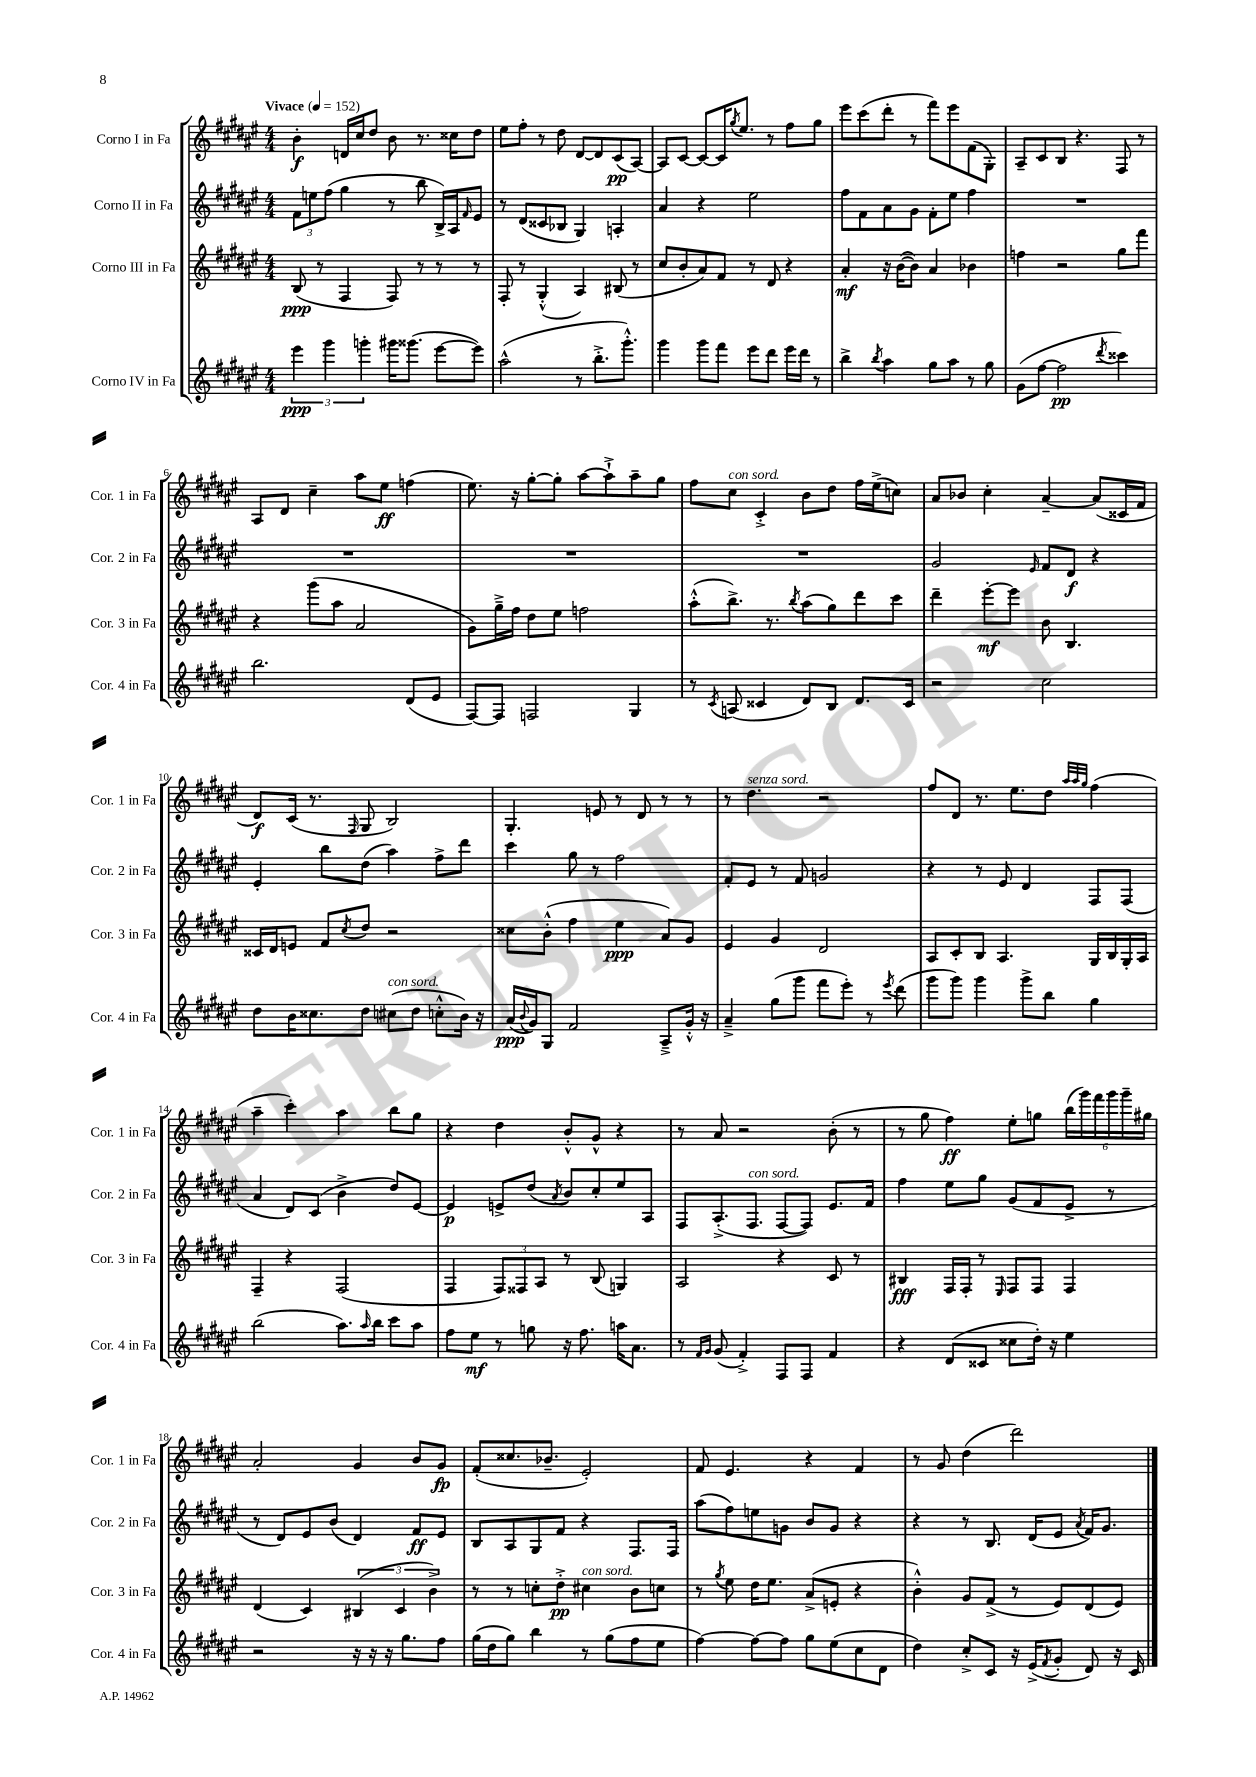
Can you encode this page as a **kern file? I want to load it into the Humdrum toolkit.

**kern	**kern	**kern	**kern
*staff4	*staff3	*staff2	*staff1
*clefG2	*clefG2	*clefG2	*clefG2
*k[f#c#g#d#a#e#]	*k[f#c#g#d#a#e#]	*k[f#c#g#d#a#e#]	*k[f#c#g#d#a#e#]
*M4/4	*M4/4	*M4/4	*M4/4
*MM152	*MM152	*MM152	*MM152
6eee#	(8B	12f#	4b'
.	.	12ee	.
.	8r	.	.
6ggg#	.	(12ff#	.
.	4F#	4gg#	16d
.	.	.	16cc#
6ggg'	.	.	.
.	.	.	8dd#
16ggg#	8F#)	8r	8b
(8.ggg##	.	.	.
.	8r	8bb	8.r
[8eee#	8r	16B^)	.
.	.	16A#	16cc##
.	.	16qqf#	.
8eee#])	8r	8e#	8dd#
=	=	=	=
(2aa#^^	8F#'	8r	8ee#
.	8r	(8d#	8ff#'
.	(4G#'^^	8c##	8r
.	.	8B-	8dd#
8r	4A#)	4G#)	[8d#
8.bb'^	.	.	8d#]
.	(8B#	4A'	(8c#
8.ggg#'^^)	.	.	.
.	8r	.	[8A#)
=	=	=	=
4ggg#	8cc#	4a#	8A#]
.	8b'	.	[8c#
8ggg#	8a#)	4r	8c#_
8fff#	8f#	.	16c#]
.	.	.	8qgg#
.	.	.	8.ee#
8eee#	8r	2ee#	.
8ddd#	8d#	.	8r
16eee#	4r	.	8ff#
16ddd#	.	.	.
8r	.	.	8gg#
=	=	=	=
4bb^	4a#'	8ff#	8eee#
.	.	8f#	(8ccc#
8qbb	.	.	.
4aa#	16r	8a#	8ddd#'
.	([16b	.	.
.	8b])	8g#	8r
8gg#	4a#	8f#'	8fff#)
8aa#	.	8ee#	8eee#
8r	4b-	4ff#	(8f#
8gg#	.	.	8G#')
=	=	=	=
(8g#	4ff	1r	8A#~
[8ff#	.	.	8c#
2ff#]	2r	.	8B
.	.	.	4.r
8qddd#	.	.	.
4ccc##)	8gg#	.	8F#
.	8fff#	.	8r
=	=	=	=
2.bb	4r	1r	8A#
.	.	.	8d#
.	(8ggg#	.	4cc#~
.	8aa#	.	.
.	2a#	.	8aa#
.	.	.	8ee#
(8d#	.	.	(4ff
8e#	.	.	.
=	=	=	=
[8F#)	8g#)	1r	8.ee#)
8F#]	16gg#~^	.	.
.	16ff#	.	16r
2F	8dd#	.	[8gg#'
.	8ee#	.	8gg#']
.	2ff	.	[8aa#
.	.	.	8aa#`^]
4G#	.	.	8aa#~
.	.	.	8gg#
=	=	=	=
8r	(8aa#'^^	1r	8ff#
8qc#	.	.	.
(8A	8.bb^)	.	8cc#
4c##	.	.	4c#'^
.	8.r	.	.
.	8qbb	.	.
8d#)	(8aa#	.	8b
8B	8gg#)	.	8dd#
8.d#	8ddd#	.	16ff#
.	.	.	(16ee#^
.	8ccc#	.	8cc)
16c##	.	.	.
=	=	=	=
2r	4ddd#~	2g#	8a#
.	.	.	8b-
.	[8eee#'	.	4cc#'
.	8eee#]	.	.
.	.	16qqe#	.
2cc#	8b	8f#	[4a#~
.	4.B	8d#	.
.	.	4r	(8a#]
.	.	.	16c##
.	.	.	16f#
=	=	=	=
8dd#	16c##	4e#'	8d#)
.	16d#	.	.
16b	8e	.	(16c#
8.cc##	.	.	8.r
.	8f#	8bb	.
.	8qcc#	.	16qqF#
8dd#	8dd#	(8dd#	8G#
(8cc#	2r	4aa#)	2B)
8dd#	.	.	.
8cc'^^	.	8ff#^	.
16b)	.	8ddd#	.
16r	.	.	.
=	=	=	=
(16a#	8cc##	4ccc#	4.G#'
8qqb	.	.	.
16g#)	.	.	.
8G#	(8b'^^	.	.
2f#	4ff#	8gg#	.
.	.	8r	8e
.	4ee#	2ff#	8r
.	.	.	8d#
8A#~^	8a#)	.	8r
16g#'^^	8g#	.	8r
16r	.	.	.
=	=	=	=
4a#~^	4e#	8f#'	8r
.	.	8e#	4.dd#
(8gg#	4g#	8r	.
8ggg#	.	8f#	.
8fff#	2d#	2g	2r
8eee#')	.	.	.
8r	.	.	.
8qeee#	.	.	.
(8ddd#	.	.	.
=	=	=	=
8ggg#	8A#	4r	8ff#
8ggg#)	8c#'	.	8d#
4ggg#	8B	8r	8.r
.	4.A#	8e#	.
.	.	.	8.ee#
8ggg#^	.	4d#	.
8bb	.	.	8dd#
.	.	.	32qqaa#
.	.	.	32qqaa#
.	.	.	32qqgg#
4gg#	16G#	8F#	(4ff#
.	16B	.	.
.	16G#'	(8F#	.
.	16A#	.	.
=	=	=	=
(2bb	4F#~	4a#	4aa#~
.	4r	8d#)	4ccc#')
.	.	(8c#	.
8.aa#)	(2F#	4b^	4aa#
16qqaa#	.	.	.
16bb	.	.	.
8ccc#	.	8dd#)	8bb
8aa#	.	[8e#	8gg#
=	=	=	=
8ff#	4F#	4e#]	4r
8ee#	.	.	.
8r	12F#)	8e^	4dd#
.	12F##	.	.
8gg	.	(8dd#	.
.	12A#	.	.
.	.	8qa#	.
16r	8r	8b)	8b'^^
8.ff#	.	.	.
.	(8B	8cc#'	8g#^^
16aa	4G)	8ee#	4r
8.a#	.	.	.
.	.	8A#	.
=	=	=	=
8r	2A#	8F#	8r
16qqf#	.	.	.
16qqg#	.	.	.
(8g#	.	(8.A#'^	8a#
4f#'^)	.	.	2r
.	.	8.F#	.
8F#	4r	[8F#	.
8F#	.	8F#])	.
4f#	8c#	8.e#	(8b'
.	8r	.	8r
.	.	16f#	.
=	=	=	=
4r	4B#	4ff#	8r
.	.	.	8gg#
(8d#	16F#	8ee#	4ff#)
.	16F#'	.	.
8c##	8r	8gg#	.
.	16qqE#	.	.
8cc##	8F#	(8g#	8ee#'
16dd#')	8F#	8f#	8gg
16r	.	.	.
4ee#	4F#	8e#^	(24bb
.	.	.	24ggg#)
.	.	.	24fff#
.	.	8r	24ggg#
.	.	.	24ggg#~
.	.	.	24gg#
=	=	=	=
2r	(4d#	8r	2a#'
.	.	8d#)	.
.	4c#)	8e#	.
.	.	(8b	.
16r	(6B#	4d#)	4g#
16r	.	.	.
16r	.	.	.
.	6c#	.	.
8.gg#	.	.	.
.	.	8f#	8b
.	6b^)	.	.
8ff#	.	8e#	8g#
=	=	=	=
(16gg#	8r	8B	(8f#'
16dd#	.	.	.
8gg#)	8r	8A#	8.cc##
4bb	8cc'	8G#	.
.	.	.	8.b-~
.	8dd#'^	8f#	.
8r	4cc#	4r	2e#')
(8gg#	.	.	.
8ff#	8b	8.F#	.
8ee#	8cc	.	.
.	.	16F#	.
=	=	=	=
[4ff#)	8r	(8aa#	8f#
.	8qgg#	.	.
.	8ee#	8ff#)	4.e#
8ff#_	16dd#	8ee	.
.	8.ee#	.	.
8ff#]	.	8g	.
8gg#	(8a#^	8b	4r
(8ee#	8e'	8g	.
8cc#	4r	4r	4f#
8d#	.	.	.
=	=	=	=
4dd#)	4b'^^)	4r	8r
.	.	.	8g#
8cc#'^	8g#	8r	(4dd#
8c#	(8f#^	8.B	.
16r	8r	.	2ddd#)
(16e#^	.	(16d#	.
8qf#	.	.	.
8g#'	8e#)	8e#	.
.	.	8qa#	.
8d#)	(8d#	16f#)	.
.	.	8.g#	.
16r	8e#)	.	.
16c#	.	.	.
==	==	==	==
*-	*-	*-	*-
